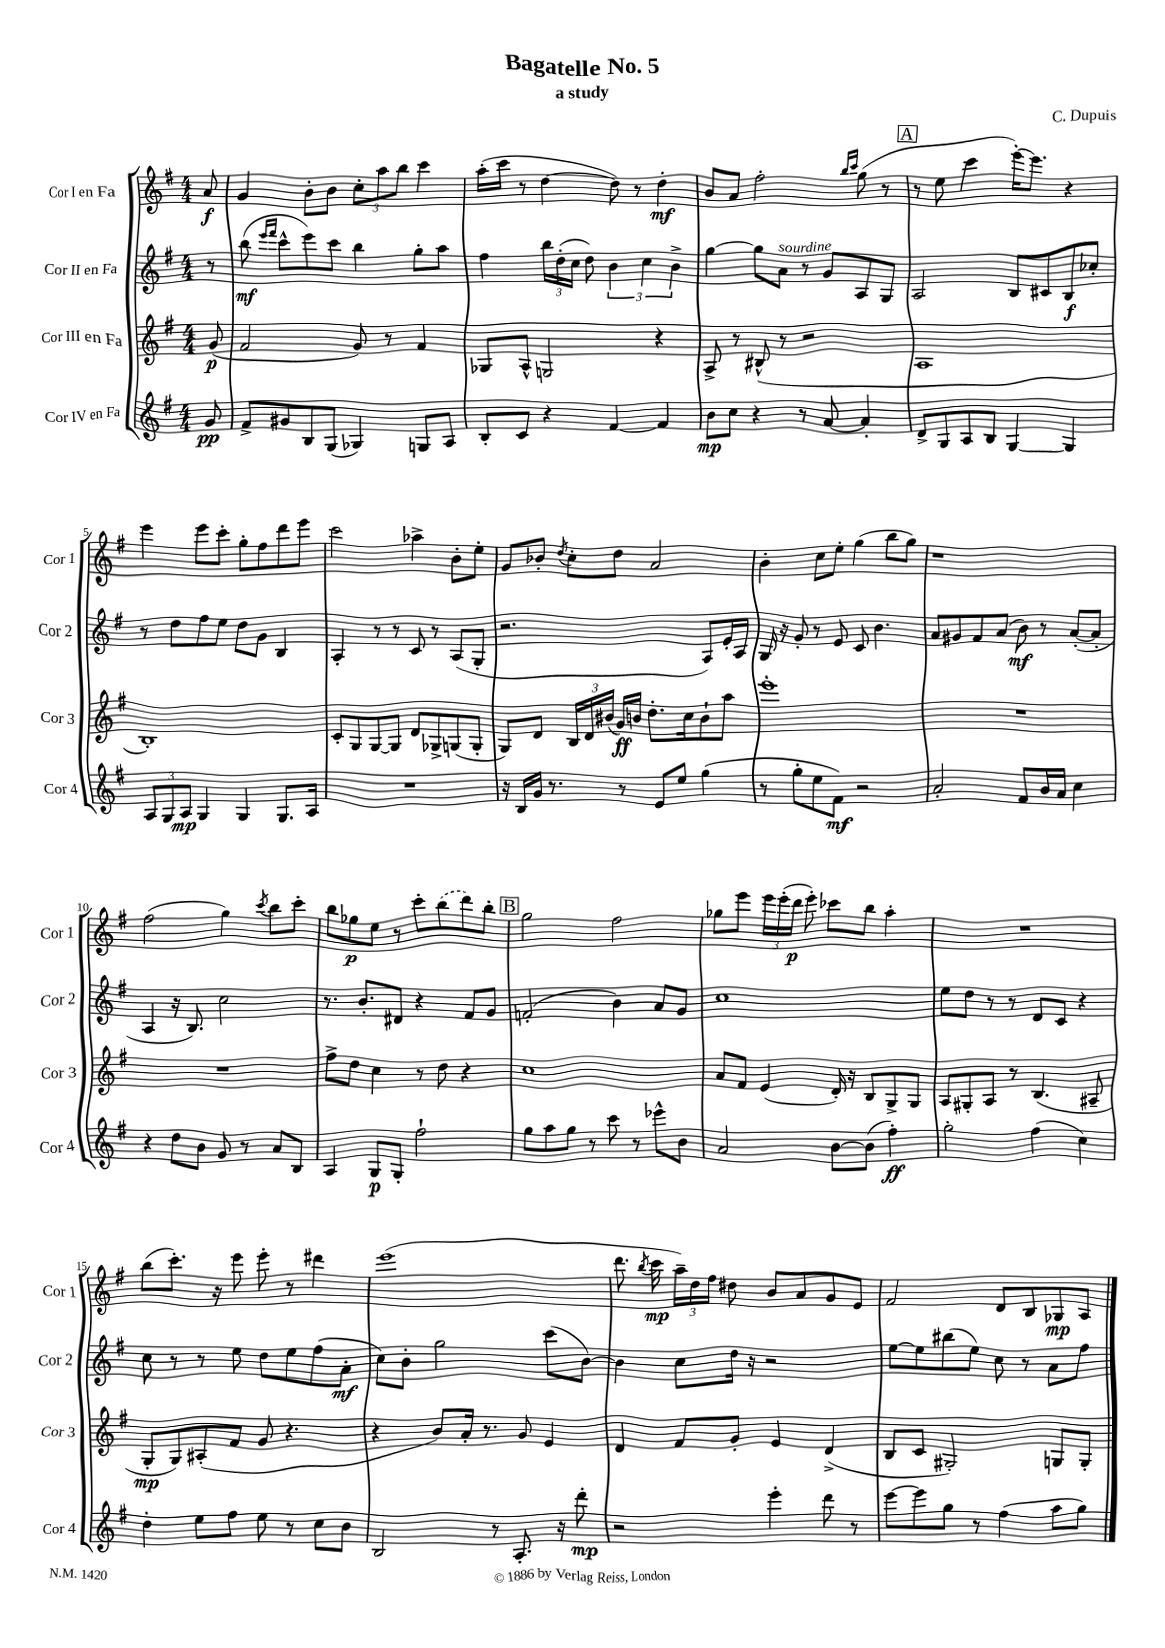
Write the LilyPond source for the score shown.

\header { title = "Bagatelle No. 5" composer = "C. Dupuis" subtitle = "a study" }
<<
\new StaffGroup <<
\new Staff = "s0" \with { instrumentName = "Cor I en Fa" shortInstrumentName = "Cor 1" } {
    \clef treble \key g \major \numericTimeSignature \time 4/4 \partial 8
    \autoBeamOff a'8\f |
    g'4 b'8[-. b'8] \tuplet 3/2 { c''8[-. a''8 b''8] } c'''4 |
    a''16[-.( c'''16] r8 d''4~ d''8) r8 d''4-.\mf |
    b'8[ a'8] fis''2-. \grace { b''16[ c'''16] } g''8( r8 |
    \mark \markup { \box "A" } r8 e''8 c'''4 e'''16[~-.) e'''8.] r4 |
    e'''4 e'''8[ c'''8]-. g''8[-. fis''8 d'''8 e'''8] |
    c'''2 aes''4-> b'8[-. e''8]-. |
    g'8[ bes'8]-. \acciaccatura { d''8 } c''8[-. d''8] a'2 |
    b'4-. c''8[ e''8]-. g''4( b''8[ g''8]) |
    r1 |
    fis''2( g''4) \acciaccatura { c'''8 } b''8[ c'''8]-. |
    b''8[ ges''8\p e''8] r8 c'''8[-. \once \slurDashed b''8( d'''8) b''8]-. |
    \mark \markup { \box "B" } g''2 fis''2 |
    ges''8[ e'''8] \tuplet 3/2 { e'''16[ e'''16-.( d'''16]\p } e'''8-.) ces'''8[ b''8] a''4-. |
    R1 |
    b''8[( c'''8.]-.) r16 e'''8 e'''8-. r8 dis'''4 |
    e'''1( |
    d'''8. \acciaccatura { b''8 } c'''16\mp \tuplet 3/2 { a''16[--) d''16 fis''16] } dis''8 b'8[ a'8 g'8 e'8] |
    fis'2 d'8[ b8 ges8\mp a8] \bar "|." |
}
\new Staff = "s1" \with { instrumentName = "Cor II en Fa" shortInstrumentName = "Cor 2" } {
    \clef treble \key g \major \numericTimeSignature \time 4/4 \partial 8
    \autoBeamOff r8 |
    b''8\mf( \grace { e'''16[ fis'''16] } c'''8[-^ e'''8) c'''8] b''4 g''8[-. a''8] |
    fis''4 \tuplet 3/2 { b''16[ d''16-.( c''16] } d''8) \tuplet 3/2 { b'4 c''4 b'4-> } |
    g''4~ g''8[ a'8]^\markup { \italic "sourdine" } r8 g'8[ a8 g8] |
    \mark \markup { \box "A" } a2 b8[ cis'8 b8\f ces''8]-. |
    r8 d''8[ fis''8 e''8] d''8[ g'8] b4 |
    a4-. r8 r8 c'8 r8 a8[( g8]-. |
    r2. a8[) e'16-. a16] |
    g16 r16 g'8-. r8 e'8 c'8 b'4. |
    a'8[ gis'8 fis'8 a'8]( b'8\mf) r8 a'8[~-.( a'8]-. |
    a4 r16 b8.) c''2 |
    r8. b'8.[-. dis'8] r4 fis'8[ g'8] |
    \mark \markup { \box "B" } f'2-.( b'4) a'8[ g'8] |
    c''1 |
    e''8[ d''8] r8 r8 d'8[ c'8] r4 |
    c''8 r8 r8 e''8 d''8[ e''8 fis''8( a'8]-.\mf |
    c''8[) b'8]-. g''2 c'''8[( b'8]~) |
    b'4 c''8[ d''16] r16 r2 |
    e''8[~ e''8 bis''8( e''8]) c''8 r8 a'8[ fis''8] \bar "|." |
}
\new Staff = "s2" \with { instrumentName = "Cor III en Fa" shortInstrumentName = "Cor 3" } {
    \clef treble \key g \major \numericTimeSignature \time 4/4 \partial 8
    \autoBeamOff g'8\p( |
    fis'2 g'8) r8 fis'4 |
    ges8[ a8]-^ g2 r4 |
    a8-> r8 bis8-^( r8 r2 |
    \mark \markup { \box "A" } a1 |
    b1-.) |
    c'8[-. g8 g8~ g8] d'8[ ges8-> g8( g8]-. |
    g8[) d'8] \tuplet 3/2 { b16[ d'16 bis'16]( } g'16[\ff) b'16] d''8.[-. c''16 b'8-! a''8] |
    e'''1-. |
    R1 |
    R1 |
    fis''8[-> d''8] c''4 r8 d''8 r4 |
    \mark \markup { \box "B" } c''1 |
    a'8[ fis'8] e'4( d'16-.) r16 b8[ g8-> g8] |
    a8[ gis8-. a8] r8 b4.( ais8-- |
    g8[-.\mp g8) ais8-.( fis'8] g'8 r4. |
    r4 b'8[) a'16]-. r8. g'8 e'4 |
    d'4 fis'8[ g'8]-. e'4 d'4->( |
    b8[ c'8] gis2-.) g8[ g8]-. \bar "|." |
}
\new Staff = "s3" \with { instrumentName = "Cor IV en Fa" shortInstrumentName = "Cor 4" } {
    \clef treble \key g \major \numericTimeSignature \time 4/4 \partial 8
    \autoBeamOff g'8\pp |
    fis'8[-> gis'8 b8 g8]( ges4) g8[ a8] |
    b8[-. c'8] r4 fis'4~ fis'4 |
    b'8[\mp c''8] r4 r8 a'8~ a'4-. |
    \mark \markup { \box "A" } d'8[-> g8 a8 b8] g4~ g4 |
    \tuplet 3/2 { a8[ g8 a8]\mp } g4 g4 g8.[ a16] |
    R1 |
    r16 b16[ g'16] r8. r8 e'8[ e''8] g''4( |
    r8 g''8[-. e''8 fis'8]\mf) r2 |
    a'2-. fis'8[ b'16 a'16] c''4 |
    r4 d''8[ b'8] g'8 r8 a'8[ b8] |
    a4 g8[\p g8]-. fis''2-! |
    \mark \markup { \box "B" } g''8[ a''8 g''8] r8 c'''8 r8 ees'''8[-^ b'8] |
    a'2 b'8[~ b'8]( fis''4-.\ff) |
    g''2-. fis''4( c''4) |
    d''4-. e''8[ fis''8] e''8 r8 c''8[ b'8] |
    b2 r8 a8.-. r16 d'''8-.\mp |
    r2 e'''4-. d'''8 r8 |
    e'''8[~ e'''8 g''8] r8 fis''4( a''8[ g''8]) \bar "|." |
}
>>
>>
